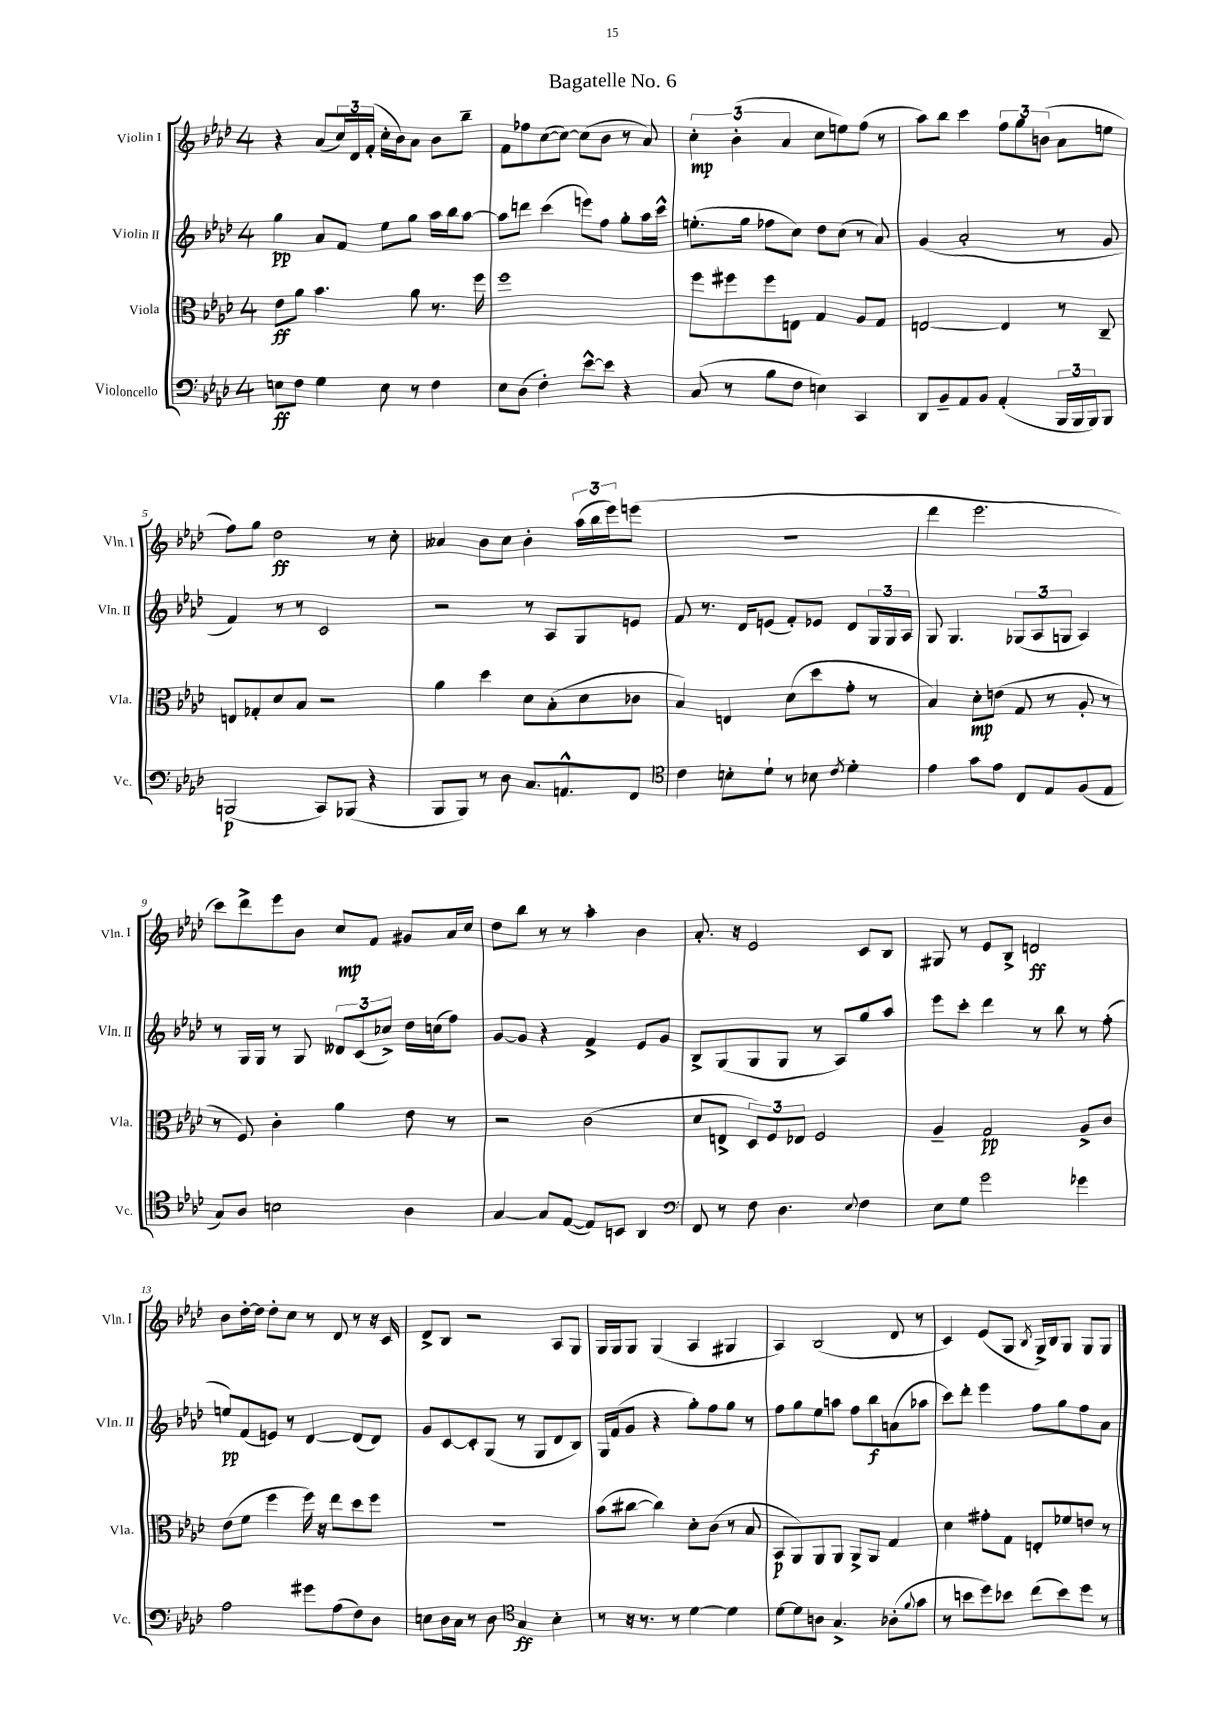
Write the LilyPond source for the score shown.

\header { title = "Bagatelle No. 6" }
<<
\new StaffGroup <<
\new Staff = "s0" \with { instrumentName = "Violin I" shortInstrumentName = "Vln. I" } {
    \clef treble \key aes \major \once \override Staff.TimeSignature.style = #'single-digit \time 4/4
    r4 aes'8( \tuplet 3/2 { c''16) des'16 f'16-.( } c''16-. bes'16) aes'8 bes'8 bes''8-- |
    f'8 fes''8 c''8~( c''8~) c''8( bes'8 r8 aes'8) |
    \tuplet 3/2 { c''4-.\mp bes'4-.( aes'4 } c''8 e''8) f''8( r8 |
    aes''8) bes''8 c'''4 \tuplet 3/2 { f''8 g''8 b'8( } aes'8 e''8 |
    f''8) g''8 des''2\ff r8 c''8-. |
    aeses'4 bes'8 c''8 bes'4-. \tuplet 3/2 { aes''16( bes''16 ees'''16) } e'''8( |
    R1 |
    des'''4 ees'''2. |
    c'''8) des'''8-> ees'''8 bes'8 c''8\mp f'8 gis'8 aes'16 c''16 |
    des''8 bes''8 r8 r8 aes''4-. bes'4 |
    aes'8.-. r16 ees'2 c'8 bes8 |
    gis8 r8 ees'8 bes8-> d'2\ff |
    bes'8 des''16~-. des''16 des''8-. c''8 r8 des'8 r8 r16 c'16 |
    des'8-> bes8 r2 aes8 g8 |
    g16 g16 g8 g4( aes4 gis4 |
    aes4) bes2( des'8 r8 |
    c'4) ees'8( g8 \acciaccatura { bes8 } g16->) bes16 g8 g8 g8 \bar "|." |
}
\new Staff = "s1" \with { instrumentName = "Violin II" shortInstrumentName = "Vln. II" } {
    \clef treble \key aes \major \once \override Staff.TimeSignature.style = #'single-digit \time 4/4
    g''4\pp aes'8 f'8 ees''8 g''8 aes''16 bes''16 aes''8~ |
    aes''8 d'''8 c'''4( e'''8) f''8 g''8-. aes''16 c'''16-^ |
    e''8.-.( g''16 fes''8 c''8) des''8 c''8( r8 aes'8) |
    g'4( aes'2-. r8 g'8 |
    f'4) r8 r8 c'2 |
    r2 r8 aes8 g8 e'8 |
    f'8 r8. des'16 e'8( f'8-.) ees'8 des'8 \tuplet 3/2 { g16 g16 aes16 } |
    g8 g4. \tuplet 3/2 { ges8( aes8 g8 } aes4) |
    r8 g16 g16 r8 g8 \tuplet 3/2 { deses'8 c'8( ces''8->) } des''16 c''16( f''8) |
    g'8~ g'8 r4 f'4-> ees'8 g'8 |
    bes8-> g8( g8 g8 r8 aes8) g''8 aes''8 |
    ees'''8 c'''8-. des'''4 r8 bes''8 r8 f''8-.( |
    e''8\pp) f'8( e'8) r8 des'4~ des'8( des'8) |
    g'8 c'8~ c'8-. g8( r8 g8 des'8 bes8) |
    g16 f'16( g'8 r4 g''8-.) f''8 g''8 r8 |
    f''8 g''8 ees''8 a''8 f''8 bes''8\f a'8( aes''8 |
    c'''8) des'''8-. ees'''4 f''8 g''8 f''8 aes'8 \bar "|." |
}
\new Staff = "s2" \with { instrumentName = "Viola" shortInstrumentName = "Vla." } {
    \clef alto \key aes \major \once \override Staff.TimeSignature.style = #'single-digit \time 4/4
    ees'8\ff aes'8 bes'4. aes'8 r8. f''16 |
    f''1 |
    f''8 fis''8 fis''8 e8 g4 aes8 g8 |
    e2~ e4 r8 c8-- |
    e8 ges8-. des'8 bes8 r2 |
    aes'4 des''4 des'8 bes8-.( des'8 ces'8 |
    bes4) e4 des'8( des''8 g'8-. r8 |
    bes4) des'8-.\mp e'8( g8 r8 aes8-. r8 |
    r8 f8) c'4-. aes'4 ees'8 r8 |
    r2 c'2( |
    des'8 e8-> \tuplet 3/2 { des8) f8 ees8 } f2 |
    aes4-- g2\pp aes8-> c'8 |
    ees'8( f'8 f''4 f''16) r16 ees''8 des''8 f''8 |
    R1 |
    bes'8( cis''8~ cis''4) des'8-. c'8( r8 bes8 |
    bes,8\p aes,8) aes,8 aes,8 aes,8-> aes,8 g4 |
    des'4 gis'8-. g8 e8-. fes'8 e'8 r8 \bar "|." |
}
\new Staff = "s3" \with { instrumentName = "Violoncello" shortInstrumentName = "Vc." } {
    \clef bass \key aes \major \once \override Staff.TimeSignature.style = #'single-digit \time 4/4
    e8\ff f8 g4 e8 r8 f4 |
    ees8 des8( f4-.) ees'8~-^ ees'8 r4 |
    c8( r8 bes8 f8 e4) c,4 |
    des,8 bes,8-- aes,8 bes,8 aes,4-.( \tuplet 3/2 { bes,,16 bes,,16 bes,,16) } bes,,8 |
    b,,2\p( c,8) bes,,8( r4 |
    bes,,8 bes,,8) r8 des8 c8. a,8.-^ f,8 |
    \clef tenor c'4 b8-. des'8-! r8 bes8 \acciaccatura { c'8 } des'4-. |
    ees'4 g'8 ees'8 c8 ees8 f8( ees8 |
    g8) aes8 b2 aes4 |
    g4~ g8 ees8~( ees8) b,8 aes,4 |
    \clef bass f,8 r8 f8 des4. \appoggiatura { ees8 } f4 |
    ees8 g8 g'2 ges'4 |
    aes2 gis'8 aes8( f8) des8 |
    e8 des16 c16 r8 des8 \clef tenor g4\ff bes4-. |
    r8 r16 r8. r8 des'4~ des'4 |
    des'8~ des'8 a8 g4.-> aes8-.( \appoggiatura { f'8 } g'8 |
    r8 b'8 des''8) bes'8 c''8( bes'8) des''8 r8 \bar "|." |
}
>>
>>
